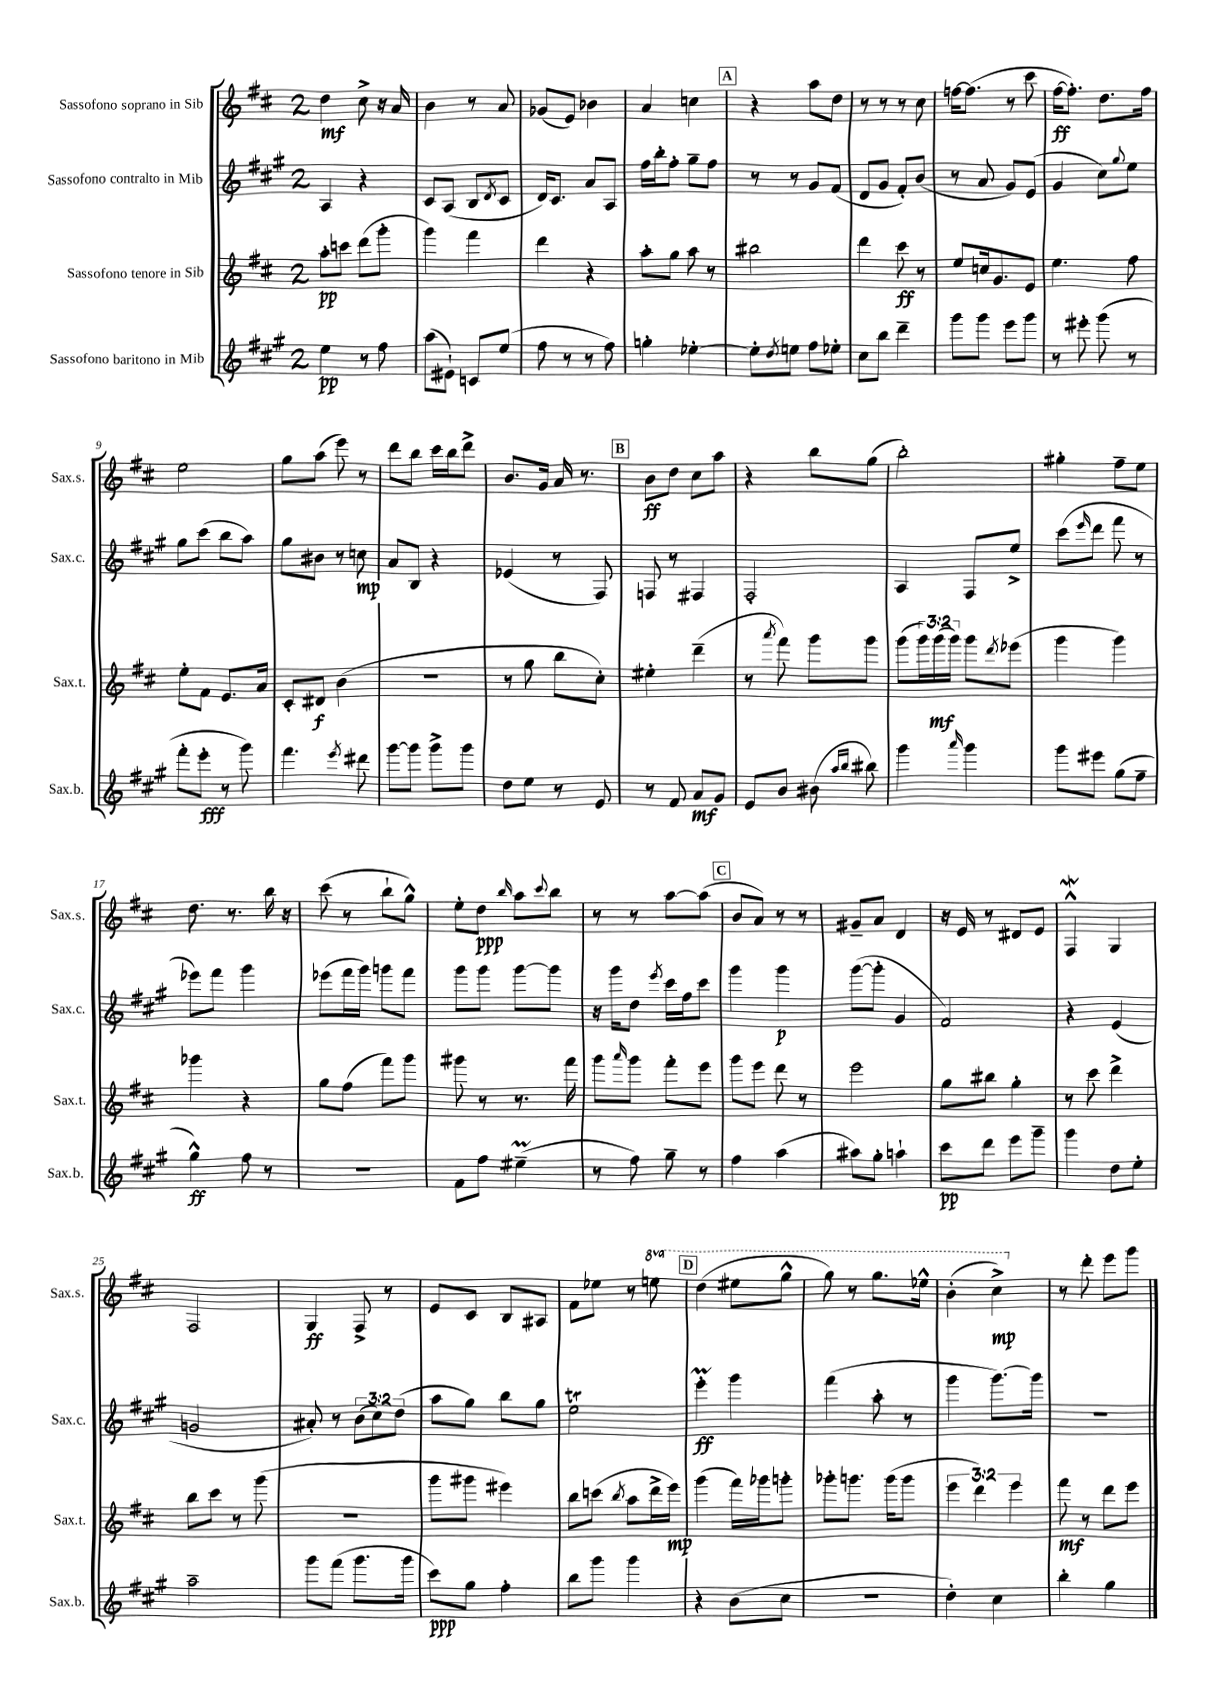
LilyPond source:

<<
\new StaffGroup <<
\new Staff = "s0" \with { instrumentName = "Sassofono soprano in Sib" shortInstrumentName = "Sax.s." } {
    \clef treble \key d \major \once \override Staff.TimeSignature.style = #'single-digit \time 2/4 \set Staff.ottavationMarkups = #ottavation-simple-ordinals
    d''4\mf cis''8-> r16 a'16 |
    b'4 r8 a'8 |
    ges'8( e'8) bes'4 |
    a'4 c''4 |
    \mark \markup { \box "A" } r4 a''8 d''8 |
    r8 r8 r8 cis''8 |
    f''16~ f''8.( r8 cis'''8 |
    fis''16~\ff fis''8.-.) d''8. fis''16 |
    e''2 |
    g''8 a''8( e'''8) r8 |
    d'''8 b''8 cis'''16 b''16 d'''8-> |
    b'8. g'16 a'16 r8. |
    \mark \markup { \box "B" } b'8\ff d''8 cis''8 a''8 |
    r4 b''8 g''8( |
    b''2-.) |
    gis''4-. fis''8-- e''8 |
    d''8. r8. b''16 r16 |
    cis'''8( r8 b''8-! g''8-^) |
    e''8-. d''8\ppp \grace { b''16 } a''8 \appoggiatura { cis'''8 } b''8 |
    r8 r8 a''8~ a''8( |
    \mark \markup { \box "C" } b'8 a'8) r8 r8 |
    gis'8-- a'8 d'4 |
    r16 e'16 r8 dis'8 e'8 |
    fis4-^\mordent g4 |
    fis2 |
    g4\ff fis8-> r8 |
    e'8 cis'8 b8 ais8 |
    fis'8 ees''8 r8 \ottava #1 e'''!8 |
    \mark \markup { \box "D" } d'''4( eis'''8 g'''8-^ |
    g'''8) r8 g'''8. ees'''16-^ |
    b''4-.( cis'''4->\mp) \ottava #0 |
    r8 d'''8-. e'''8 g'''8 \bar "|." |
}
\new Staff = "s1" \with { instrumentName = "Sassofono contralto in Mib" shortInstrumentName = "Sax.c." } {
    \clef treble \key a \major \once \override Staff.TimeSignature.style = #'single-digit \time 2/4 \override Staff.TupletNumber.text = #tuplet-number::calc-fraction-text
    a4 r4 |
    cis'8 a8( b8 \acciaccatura { d'8 } cis'8 |
    d'16) cis'8. a'8 a8 |
    fis''16 b''16-. fis''8-. gis''8-- fis''8 |
    \mark \markup { \box "A" } r8 r8 gis'8 fis'8( |
    d'8 gis'8 fis'8-.) b'8( |
    r8 a'8 gis'8) e'8( |
    gis'4 cis''8) \appoggiatura { gis''8 } e''8 |
    gis''8 cis'''8( b''8 a''8) |
    gis''8 bis'8 r8 c''8\mp |
    a'8 b8 r4 |
    ees'4( r8 fis8) |
    \mark \markup { \box "B" } f8 r8 fis4 |
    fis2-. |
    a4 fis8 e''8-> |
    cis'''8( \grace { e'''16 } d'''8 fis'''8 r8 |
    ees'''8) fis'''8 gis'''4 |
    ees'''8( fis'''16 gis'''16) g'''8 fis'''8 |
    gis'''8 gis'''8 gis'''8~ gis'''8 |
    r16 gis'''16 d''8 \acciaccatura { e'''8 } cis'''16 fis''16 cis'''8 |
    \mark \markup { \box "C" } gis'''4 gis'''4\p |
    gis'''8~( gis'''8-. gis'4 |
    fis'2) |
    r4 e'4( |
    g'2 |
    ais'8-.) r8 \tuplet 3/2 { b'8( cis''8) d''8( } |
    a''8 gis''8) b''8 gis''8 |
    e''2\trill |
    \mark \markup { \box "D" } e'''4-.\prall\ff gis'''4 |
    fis'''4( a''8-. r8 |
    gis'''4 gis'''8.~) gis'''16 |
    R2 \bar "|." |
}
\new Staff = "s2" \with { instrumentName = "Sassofono tenore in Sib" shortInstrumentName = "Sax.t." } {
    \clef treble \key d \major \once \override Staff.TimeSignature.style = #'single-digit \time 2/4 \override Staff.TupletNumber.text = #tuplet-number::calc-fraction-text
    a''8-.\pp c'''8 d'''8( g'''8-. |
    g'''4) fis'''4 |
    d'''4 r4 |
    a''8-. g''8 a''8 r8 |
    \mark \markup { \box "A" } bis''2 |
    d'''4 cis'''8\ff r8 |
    e''8 c''16 g'8. e'8 |
    e''4. fis''8 |
    e''8-. fis'8 e'8. a'16 |
    cis'8-. dis'8\f b'4( |
    R2 |
    r8 g''8 b''8 cis''8-.) |
    \mark \markup { \box "B" } eis''4-. d'''4--( |
    r8 \acciaccatura { a'''8 } fis'''8) g'''8 g'''8 |
    g'''8( \tuplet 3/2 { g'''16) g'''16\mf( g'''16) } g'''8 \acciaccatura { d'''8 } ees'''8( |
    g'''4 g'''4) |
    ges'''4 r4 |
    g''8 fis''8( fis'''8) g'''8 |
    gis'''8 r8 r8. fis'''16 |
    g'''8 \grace { a'''16 } g'''8 fis'''8-. e'''8 |
    \mark \markup { \box "C" } g'''8 e'''8 d'''8 r8 |
    e'''2 |
    g''8 bis''8 g''4-. |
    r8 cis'''8 d'''4-> |
    b''8 cis'''8 r8 g'''8( |
    r2 |
    g'''8 gis'''8 eis'''4) |
    b''8 c'''8( \acciaccatura { b''8 } a''8 d'''16-> e'''16\mp) |
    \mark \markup { \box "D" } g'''4( fis'''16) ges'''16 g'''8-. |
    ges'''8-. g'''8. g'''16( g'''8 |
    \tuplet 3/2 { e'''4 d'''4) e'''4 } |
    fis'''8\mf r8 d'''8 e'''8 \bar "|." |
}
\new Staff = "s3" \with { instrumentName = "Sassofono baritono in Mib" shortInstrumentName = "Sax.b." } {
    \clef treble \key a \major \once \override Staff.TimeSignature.style = #'single-digit \time 2/4
    e''4\pp r8 fis''8 |
    a''8( eis'8-!) c'8 e''8( |
    fis''8 r8 r8 fis''8) |
    g''4-. ees''4~-. |
    \mark \markup { \box "A" } ees''8-. \acciaccatura { d''8 } e''8 fis''8 ees''8-. |
    cis''8 b''8 d'''4-- |
    gis'''8 gis'''8 e'''8 gis'''8 |
    r8 eis'''8-. gis'''8( r8 |
    fis'''8-. e'''8-.\fff r8 gis'''8) |
    fis'''4. \acciaccatura { e'''8 } dis'''8 |
    gis'''8~ gis'''8 gis'''8-> gis'''8 |
    d''8 e''8 r8 e'8 |
    \mark \markup { \box "B" } r8 fis'8 a'8\mf gis'8 |
    e'8 b'8 bis'8( \grace { a''16 b''16 } bis''8) |
    gis'''4 \grace { a'''16 } gis'''4 |
    gis'''8 eis'''8 gis''8( fis''8-- |
    gis''4-^\ff) fis''8 r8 |
    R2 |
    fis'8 fis''8 eis''4--\prall( |
    r8 fis''8) gis''8-- r8 |
    \mark \markup { \box "C" } fis''4 a''4( |
    ais''8) gis''8-. a''4-! |
    cis'''8\pp d'''8 e'''8 gis'''8-- |
    gis'''4 d''8 e''8-. |
    a''2-- |
    gis'''8 fis'''8( gis'''8. gis'''16 |
    cis'''8\ppp) gis''8 fis''4-. |
    b''8 gis'''8 gis'''4 |
    \mark \markup { \box "D" } r4 b'8( cis''8 |
    R2 |
    d''4-.) cis''4 |
    b''4-. gis''4 \bar "|." |
}
>>
>>
